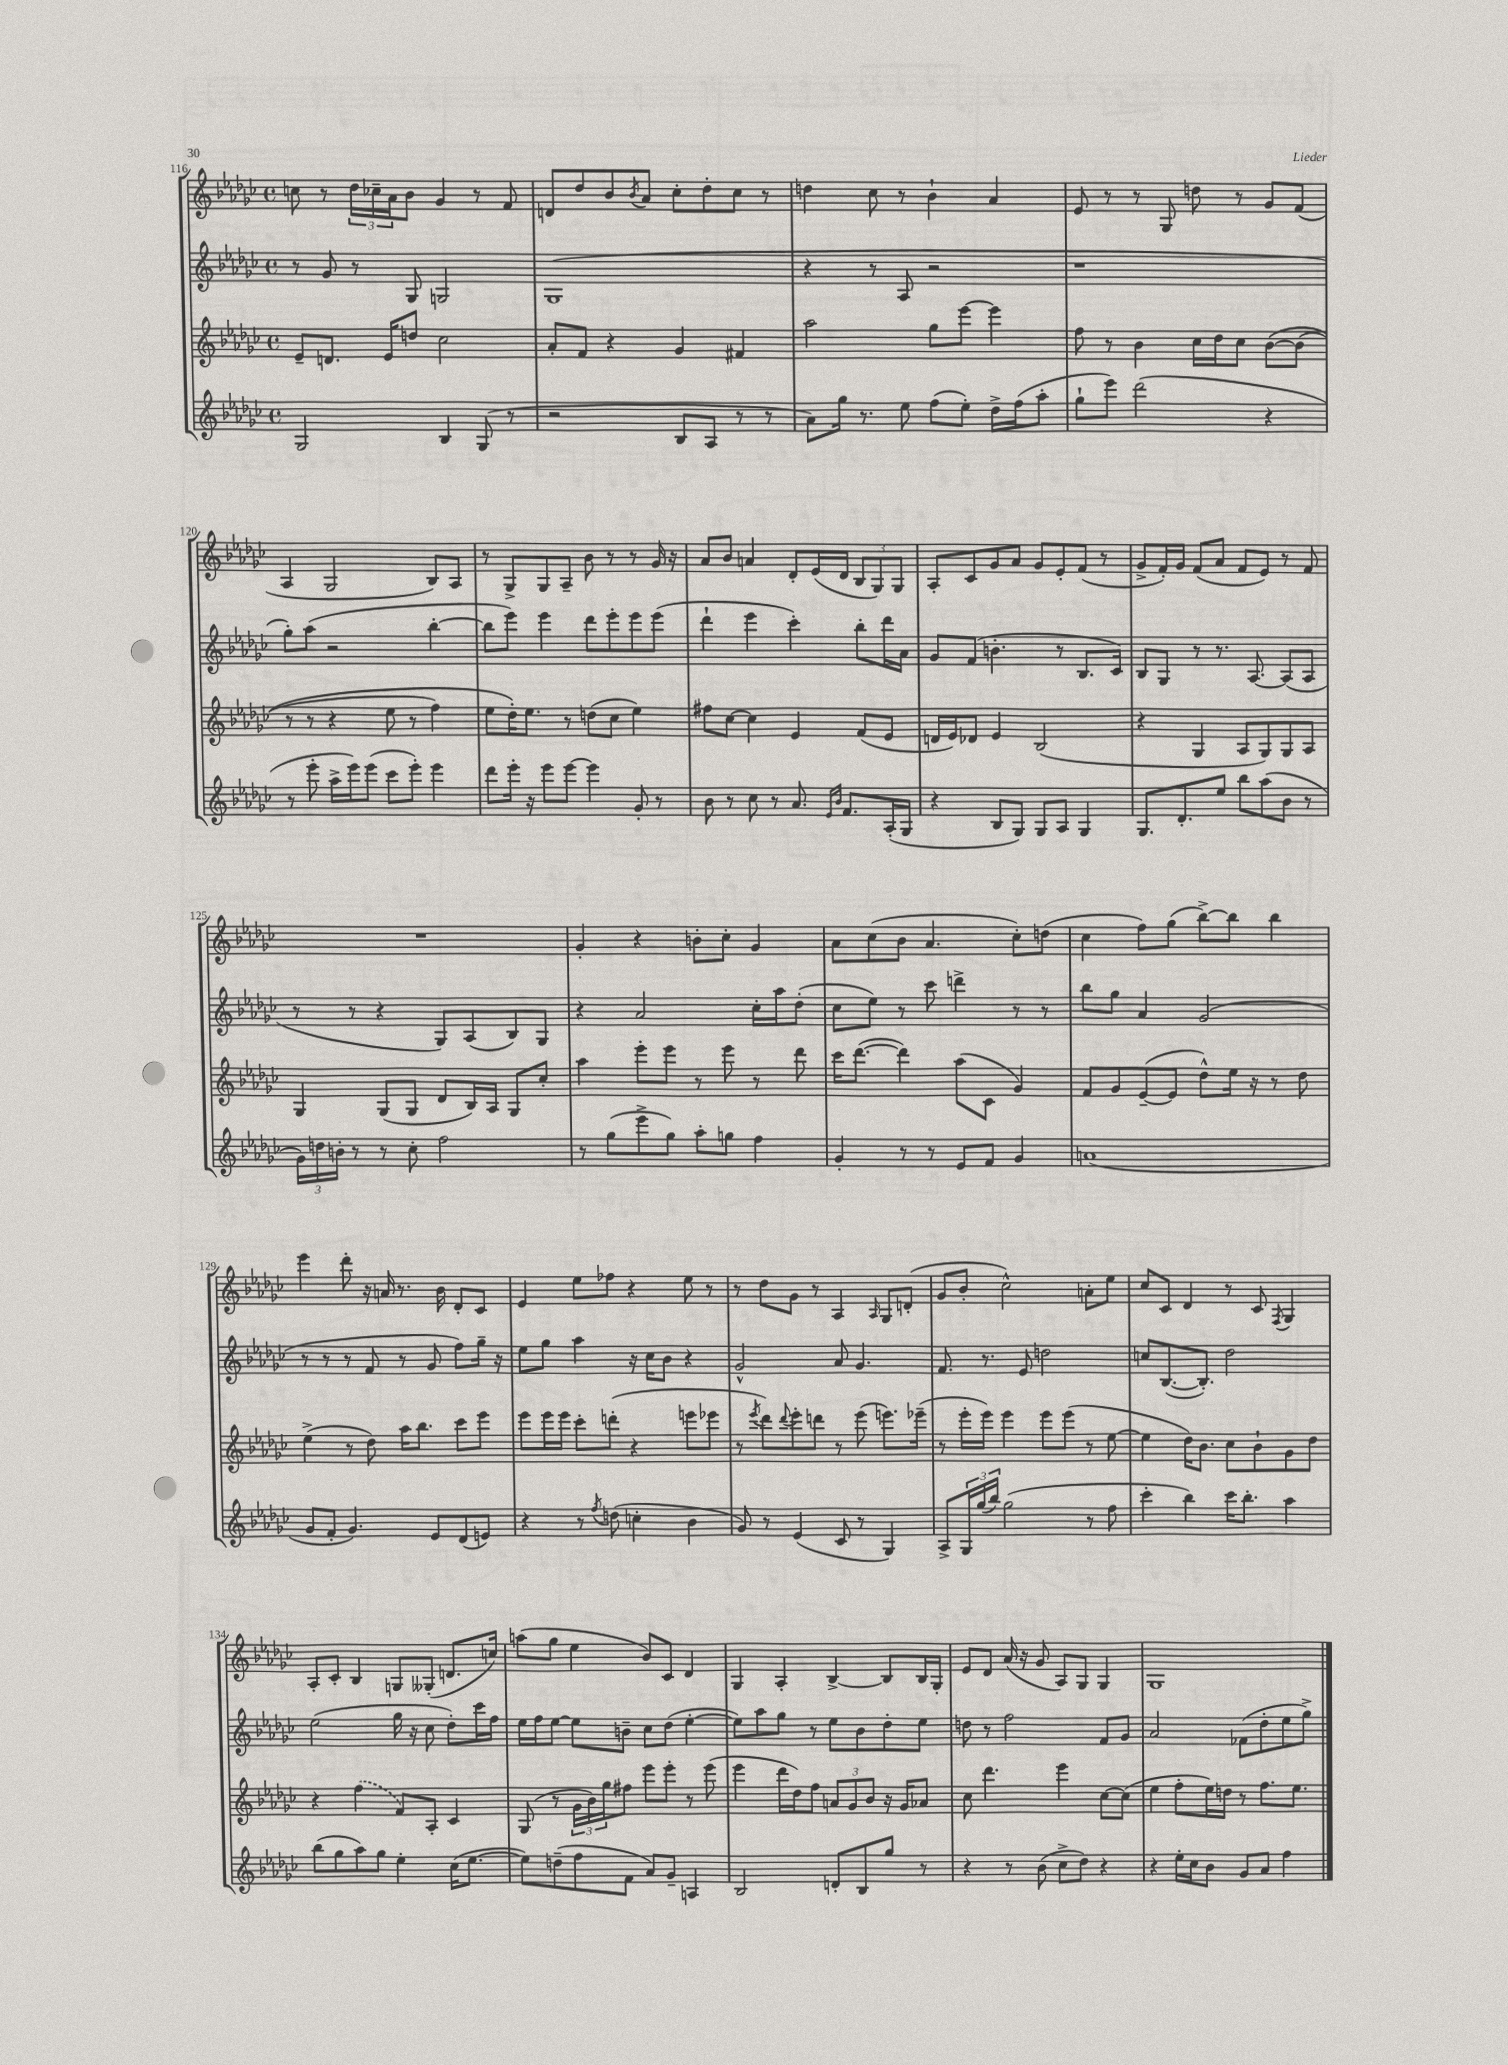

**kern	**kern	**kern	**kern
*staff4	*staff3	*staff2	*staff1
*clefG2	*clefG2	*clefG2	*clefG2
*k[b-e-a-d-g-c-]	*k[b-e-a-d-g-c-]	*k[b-e-a-d-g-c-]	*k[b-e-a-d-g-c-]
*M4/4	*M4/4	*M4/4	*M4/4
*met(c)	*met(c)	*met(c)	*met(c)
2G-/	8e-~/L	8r	8cc\
.	8.d/J	8g-/	8r
.	.	8r	24dd-\LL
.	.	.	24cc-~\
.	16e-/LK	.	.
.	.	.	24a-\J
.	8dd/J	8G-/	8b-\J
4B-/	2cc-\	2G/	4g-/
(8G-/	.	.	8r
8r	.	.	8f/
=	=	=	=
2r	8a-'/L	(1G-	8d/L
.	8f/J	.	8dd-/
.	4r	.	8b-/
.	.	.	8qb-/
.	.	.	8a-/J
8B-/L	4g-/	.	8cc-'\L
8A-/J	.	.	8dd-'\
8r	4f#/	.	8cc-\J
8r	.	.	8r
=	=	=	=
8a-\L)	2aa-\	4r	4dd\
16gg-\Jk	.	.	.
8.r	.	.	.
.	.	8r	8cc-\
8ee-\	.	8A-/	8r
(8ff\L	8gg-\L	2r	4b-`\
8ee-'\J)	[8eee-\J	.	.
16dd-^\LL	4eee-\]	.	4a-/
(16ff\J	.	.	.
8aa-'\J	.	.	.
=	=	=	=
8gg-`\L	8ff\	1r	8e-/
8eee-\J)	8r	.	8r
(2ddd-\	4b-\	.	8r
.	.	.	8G-/
.	16cc-\LL	.	8dd\
.	16dd-\J	.	.
.	8cc-\J	.	8r
4r	&([8b-\L	.	8g-/L
.	(8b-\]J	.	(8f/J
=	=	=	=
8r	8r	8gg-'\L)	4A-/
8eee-'\	8r	(8aa-\J	.
16aa-^\LL	4r	2r	2G-/
16eee-\J)	.	.	.
(8eee-\J	.	.	.
8ccc-\L	8ee-\	.	.
8eee-'\J)	8r	.	.
4eee-\	4ff\)	[4bb-'\	8B-/L)
.	.	.	8A-/J
=	=	=	=
8ddd-\L	8ee-\L	8bb-\]L	8r
16eee-'\Jk	16dd-'\K&)	8eee-\J)	8G-^/L
16r	8.ee-\J	.	.
8eee-\L	.	4eee-\	8G-/
[8eee-\J	8r	.	8A-~/J
4eee-\]	(8dd\L	8ddd-\L	8b-\
.	8cc-\J	8eee-'\	8r
8g-'/	4ee-\)	8eee-\	8r
8r	.	(8eee-\J	16g-/
.	.	.	16r
=	=	=	=
8b-\	8ff#\L	4ddd-`\	8a-/L
8r	[8cc-\J	.	8b-/J
8cc-\	4cc-\]	4eee-\	4a/
8r	.	.	.
8.a-/	4e-/	4ccc-'\)	8d-'/L
.	.	.	(16e-/L
16qqe-/LL	.	.	.
16qqb-/JJ	.	.	.
8.f/L	.	.	16d-/JJ
.	(8f/L	8bb-'\L	12B-/L
.	.	.	12G-/)
(16A-'/L	8e-/J	16ddd-\L	.
.	.	.	12G-/J
16G-/JJ	.	16a-\JJ	.
=	=	=	=
4r	16d/LL	8g-/L	8A-'/L
.	16e-/J)	.	.
.	8d-/J	(8f/J	8c-/
8B-/L	4e-/	4.b'\	8g-/
8G-/J)	.	.	8a-/J
8G-/L	(2B-/	.	8g-/L
8A-/J	.	8r	8e-'/
4G-/	.	8.B-/L	(8f/J
.	.	.	8r
.	.	16c-/Jk)	.
=	=	=	=
8.G-/L	4r	8B-/L	8g-^/L
.	.	8G-/J	16f'/L)
8.d-'/	.	.	16g-/JJ
.	4G-/	8r	(8f/L
8ee-/J	.	8.r	8a-/J
8bb-\L	8A-/L	.	8f/L
.	.	[8.A-/	.
(8aa-\	8G-/)	.	8e-/J)
8b-\J	8G-/	(8A-/]L	8r
8r	8A-/J	8A-/J	8f/
=	=	=	=
24g-\LL)	4G-/	8r	1r
24dd\	.	.	.
24b'\JJ	.	.	.
8r	.	8r	.
8r	(8G-/L	4r	.
8cc-'\	8G-/J	.	.
2ff\	8d-/L	8G-/L)	.
.	16B-/L)	(8A-/	.
.	16A-/JJ	.	.
.	8G-/L	8B-/)	.
.	8cc-'/J	8G-/J	.
=	=	=	=
8r	4aa-\	4r	4g-'/
(8gg-\L	.	.	.
8eee-^\	8eee-'\L	2a-/	4r
8gg-\J)	8eee-\J	.	.
8aa-'\L	8r	.	8b'\L
8gg\J	8eee-\	.	8cc-'\J
4ff\	8r	16cc-'\LL	4g-/
.	.	16aa-\J	.
.	8ddd-\	(8dd-'\J	.
=	=	=	=
4g-'/	16ccc-\LK	8cc-\L	8a-\L
.	([8.ddd-\J	.	.
.	.	8ee-\J)	(8cc-\
8r	4ddd-\])	8r	8b-\J
8r	.	8ccc-\	4.a-/
8e-/L	(8aa-\L	4ddd^\	.
8f/J	8c-\J	.	.
4g-/	4g-/)	8r	8cc-'\L)
.	.	8r	(8dd\J
=	=	=	=
(1a	8f/L	8bb-\L	4cc-\
.	8g-/	8gg-\J	.
.	([8e-~/	4a-/	8ff\L)
.	8e-/]J	.	(8gg-\J
.	8dd-^^\L)	(2g-/	[8bb-^\L)
.	16ee-\Jk	.	8bb-\]J
.	16r	.	.
.	8r	.	4bb-\
.	8dd-\	.	.
=	=	=	=
8g-/L	(4ee-^\	8r	4eee-\
8f'/J	.	8r	.
4.g-/)	8r	8r	8ddd-'\
.	8dd-\)	8f/	16r
.	.	.	16a/
.	16aa-\LK	8r	8.r
.	8.bb-\J	.	.
8e-/L	.	8g-/	.
.	.	.	16b-\
(8d-/	8ccc-\L	8ff\L)	8d-'/L
8e/J)	8eee-\J	16gg-~\Jk	8c-/J
.	.	16r	.
=	=	=	=
4r	8eee-\L	8ee-\L	4e-/
.	16eee-\L	8gg-\J	.
.	16eee-\JJ	.	.
8r	8ccc-'\L	4aa-\	8ee-\L
8qff/	.	.	.
(8dd\	(8ddd'\J	.	8ff-\J
4cc'\	4r	16r	4r
.	.	16cc-\LK	.
.	.	8b-\J	.
4b-\	8eee\L	4r	8ee-\
.	8eee-\J	.	8r
=	=	=	=
8g-/)	8r	2g-^^/	8r
.	8qeee-/	.	.
8r	8ddd-\L)	.	8dd-\L
.	8qqddd-/	.	.
(4e-/	8eee-'\	.	8g-\J
.	8ddd\J	.	8r
8c-/	8r	8a-/	4A-/
8r	(8eee-\	4.g-/	.
.	.	.	16qqA-/
4G-/)	8.eee\L)	.	8G-/L
.	.	.	(8d'/J
.	(16eee-~\Jk	.	.
=	=	=	=
8A-^/L	8r	8.f/	8g-/L
24G-/L	16eee-'\LL	.	8b-'/J
(24gg-/	.	.	.
.	16eee-\JJ)	8.r	.
24bb-/JJ)	.	.	.
(2gg-\	4eee-\	.	2cc-^^\)
.	.	8e-/	.
.	8eee-\L	2dd\	.
.	(8eee-\J	.	.
8r	8r	.	8a'\L
8ff\	[8ee-\	.	8ee-\J
=	=	=	=
4ccc-'\	4ee-\]	8cc/L	8cc-/L
.	.	([8.B-/	8c-/J
4bb-\)	16dd-\LK)	.	4d-/
.	8.b-\J	8.B-'/]J)	.
16ccc-\LK	8cc-\L	2dd-\	8r
8.bb-'\J	.	.	.
.	8b-`\	.	8c-/
.	.	.	8qF/
4aa-\	8g-\	.	4G-/
.	8dd-\J	.	.
=	=	=	=
(8bb-\L	4r	(2ee-\	8A-'/L
8gg-\	.	.	8c-'/J
8aa-\)	(4ff\	.	4B-/
8gg-\J	.	.	.
4ee-'\	8f/L)	16gg-\	8G/L
.	.	16r	.
.	8A-'/J	8cc-\	(8G--'/J
(16cc-\LK	4c-/	8dd-'\L)	8.d/L
[8.ee-\J	.	.	.
.	.	16ccc-\L	.
.	.	16ff\JJ	16cc/Jk)
=	=	=	=
8ee-\]L)	(8G-/	16ee-\LL	(8aa\L
.	.	16ff\J	.
(8dd~\	8r	[8ee-\J	8gg-\J
8ff\	24g-\LL	8ee-\]L	4ee-\
.	24b-\)	.	.
.	24gg-\J	.	.
8f\J	8ff#\J	8b~\J	.
8a-/L)	8eee-\L	8cc-\L	8b-/L)
8g-~/J	8eee-'\J	(8dd-\J	8c-/J
4A/	8r	[4ee-'\	4d-/
.	(8eee-\	.	.
=	=	=	=
2B-/	4eee-\	8ee-\]L)	4G-/
.	.	8aa-\	.
.	16ddd-\LL	8gg-\J	4A-'/
.	16dd-\J)	.	.
.	8ff\J	8r	.
8d'/L	12a/L	8ee-\L	[4B-^/
.	12g-/	.	.
8B-/	.	8b-\	.
.	12b-/J	.	.
8gg-/J	16r	8dd-'\	8B-/]L
.	16g-/LK	.	.
8r	8a-/J	8ee-\J	16B-/L
.	.	.	16G-'/JJ
=	=	=	=
4r	8cc-\	8dd\	8e-/L
.	4.ddd-\	8r	8d-/J
8r	.	2ff\	(16a-/
.	.	.	16r
(8b-\	.	.	8g-/
8cc-^\L	4eee-\	.	8A-/L)
8dd-\J)	.	.	8G-/J
4r	[8cc-\L	8f/L	4G-/
.	(8cc-\]J	8g-/J	.
=	=	=	=
4r	4ee-\	2a-/	1G-
16ee-'\LL	8ff'\L	.	.
16cc-\J	.	.	.
8b-\J	16ee-\L)	.	.
.	16dd\JJ	.	.
8g-/L	8r	(8f-\L	.
8a-/J	8.ff\L	8dd-'\	.
4ff\	.	8ee-\	.
.	8.ee-\J	.	.
.	.	8gg-^\J)	.
==	==	==	==
*-	*-	*-	*-
